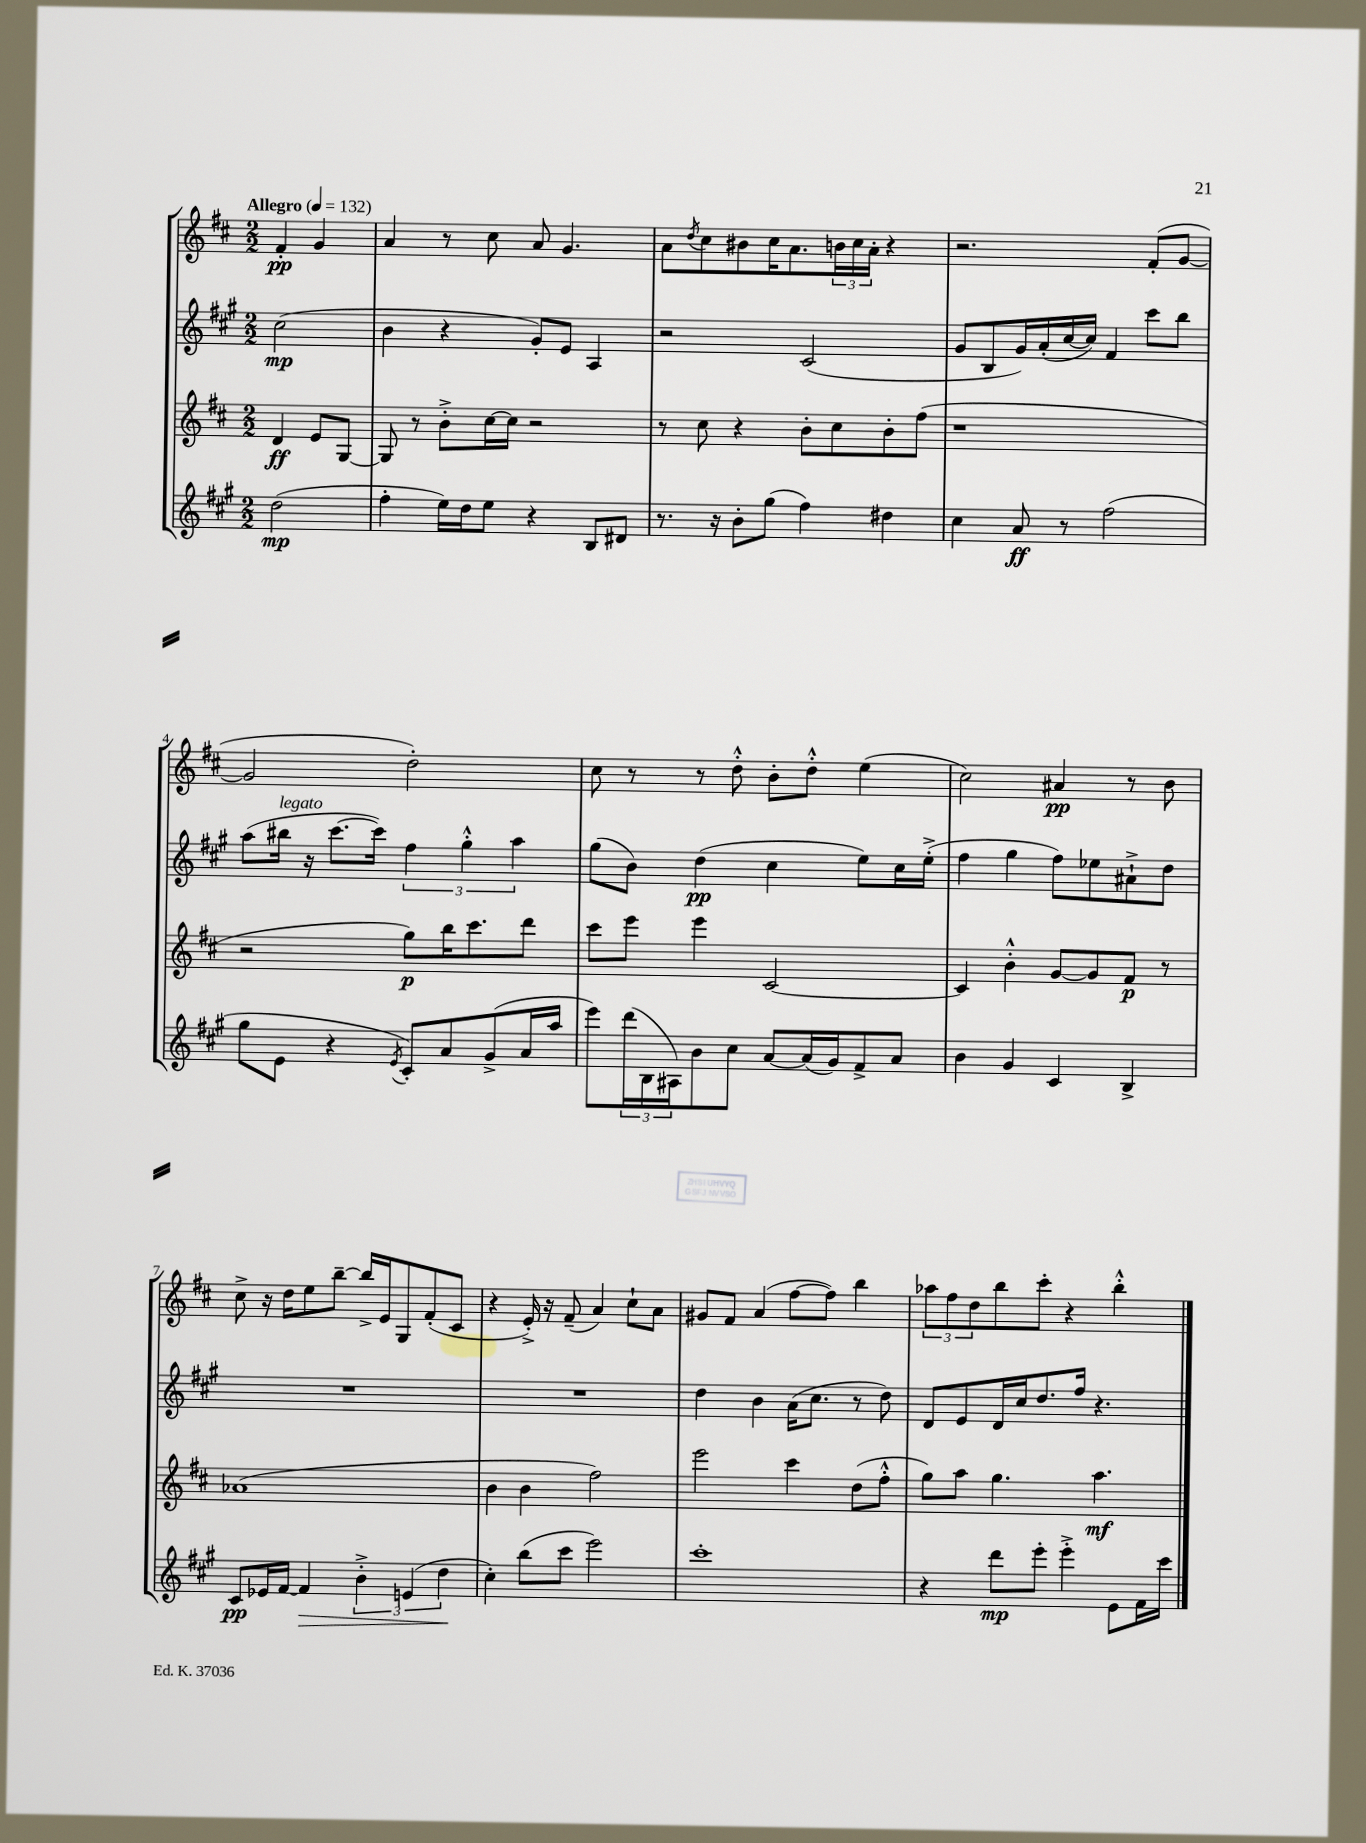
<<
\new StaffGroup <<
\new Staff = "s0" {
    \clef treble \key d \major \numericTimeSignature \time 2/2 \partial 2 \tempo "Allegro" 4 = 132
    fis'4-.\pp g'4 |
    a'4 r8 cis''8 a'8 g'4. |
    a'8 \acciaccatura { d''8 } cis''8 bis'8 cis''16 a'8. \tuplet 3/2 { b'16 cis''16 a'16-. } r4 |
    r2. fis'8-.( g'8~ |
    g'2 d''2-.) |
    cis''8 r8 r8 d''8-.-^ b'8-. d''8-.-^ e''4( |
    cis''2) ais'4\pp r8 b'8 |
    cis''8-> r16 d''16 e''8 b''8~-- b''16-> e'16 g8 fis'8-.( cis'8 |
    r4 e'16-.->) r16 fis'8--( a'4) cis''8-! a'8 |
    gis'8 fis'8 a'4( fis''8~ fis''8) b''4 |
    \tuplet 3/2 { aes''8 fis''8 d''8 } b''8 cis'''8-. r4 b''4-.-^ \bar "|." |
}
\new Staff = "s1" {
    \clef treble \key a \major \numericTimeSignature \time 2/2 \partial 2
    cis''2\mp( |
    b'4 r4 gis'8-.) e'8 a4 |
    r2 cis'2( |
    gis'8 b8 gis'16) a'16-.( cis''16~ cis''16) fis'4 cis'''8 b''8 |
    a''8( bis''16^\markup { \italic "legato" } r16 cis'''8.~ cis'''16) \tuplet 3/2 { fis''4 gis''4-.-^ a''4 } |
    gis''8( b'8) d''4\pp( cis''4 e''8) cis''16 e''16-.->( |
    fis''4 gis''4 fis''8) ees''8 ais'8-!-> d''8 |
    R1 |
    R1 |
    d''4 b'4 a'16( cis''8. r8 d''8) |
    d'8 e'8 d'16 cis''16 d''8. fis''16 r4. \bar "|." |
}
\new Staff = "s2" {
    \clef treble \key d \major \numericTimeSignature \time 2/2 \partial 2
    d'4\ff e'8 g8~ |
    g8 r8 b'8-.-> cis''16~ cis''16 r2 |
    r8 cis''8 r4 b'8-. cis''8 b'8-. fis''8( |
    r1 |
    r2 g''8\p) b''16 cis'''8. d'''8 |
    cis'''8 e'''8 e'''4 cis'2~ |
    cis'4 b'4-.-^ g'8~ g'8 fis'8\p r8 |
    aes'1( |
    b'4 b'4 fis''2) |
    e'''2 cis'''4 d''8( fis''8-.-^ |
    g''8) a''8 g''4. a''4.\mf \bar "|." |
}
\new Staff = "s3" {
    \clef treble \key a \major \numericTimeSignature \time 2/2 \partial 2
    d''2\mp( |
    fis''4-. e''16) d''16 e''8 r4 b8 dis'8 |
    r8. r16 b'8-. gis''8( fis''4) dis''4 |
    cis''4 a'8\ff r8 fis''2( |
    gis''8 e'8 r4 \acciaccatura { e'8 } cis'8-.) a'8 gis'8->( a'16 a''16 |
    e'''8) \tuplet 3/2 { d'''16( b16 ais16) } b'8 cis''8 a'8~ a'16( gis'16) fis'8-> a'8 |
    b'4 gis'4 cis'4 b4-> |
    cis'8\pp ees'16 fis'16~ fis'4\> \tuplet 3/2 { b'4-.-> e'4( d''4\! } |
    cis''4-.) b''8( cis'''8 e'''2) |
    cis'''1-. |
    r4 d'''8\mp e'''8-. e'''4-.-> e'8 fis'16 cis'''16 \bar "|." |
}
>>
>>
